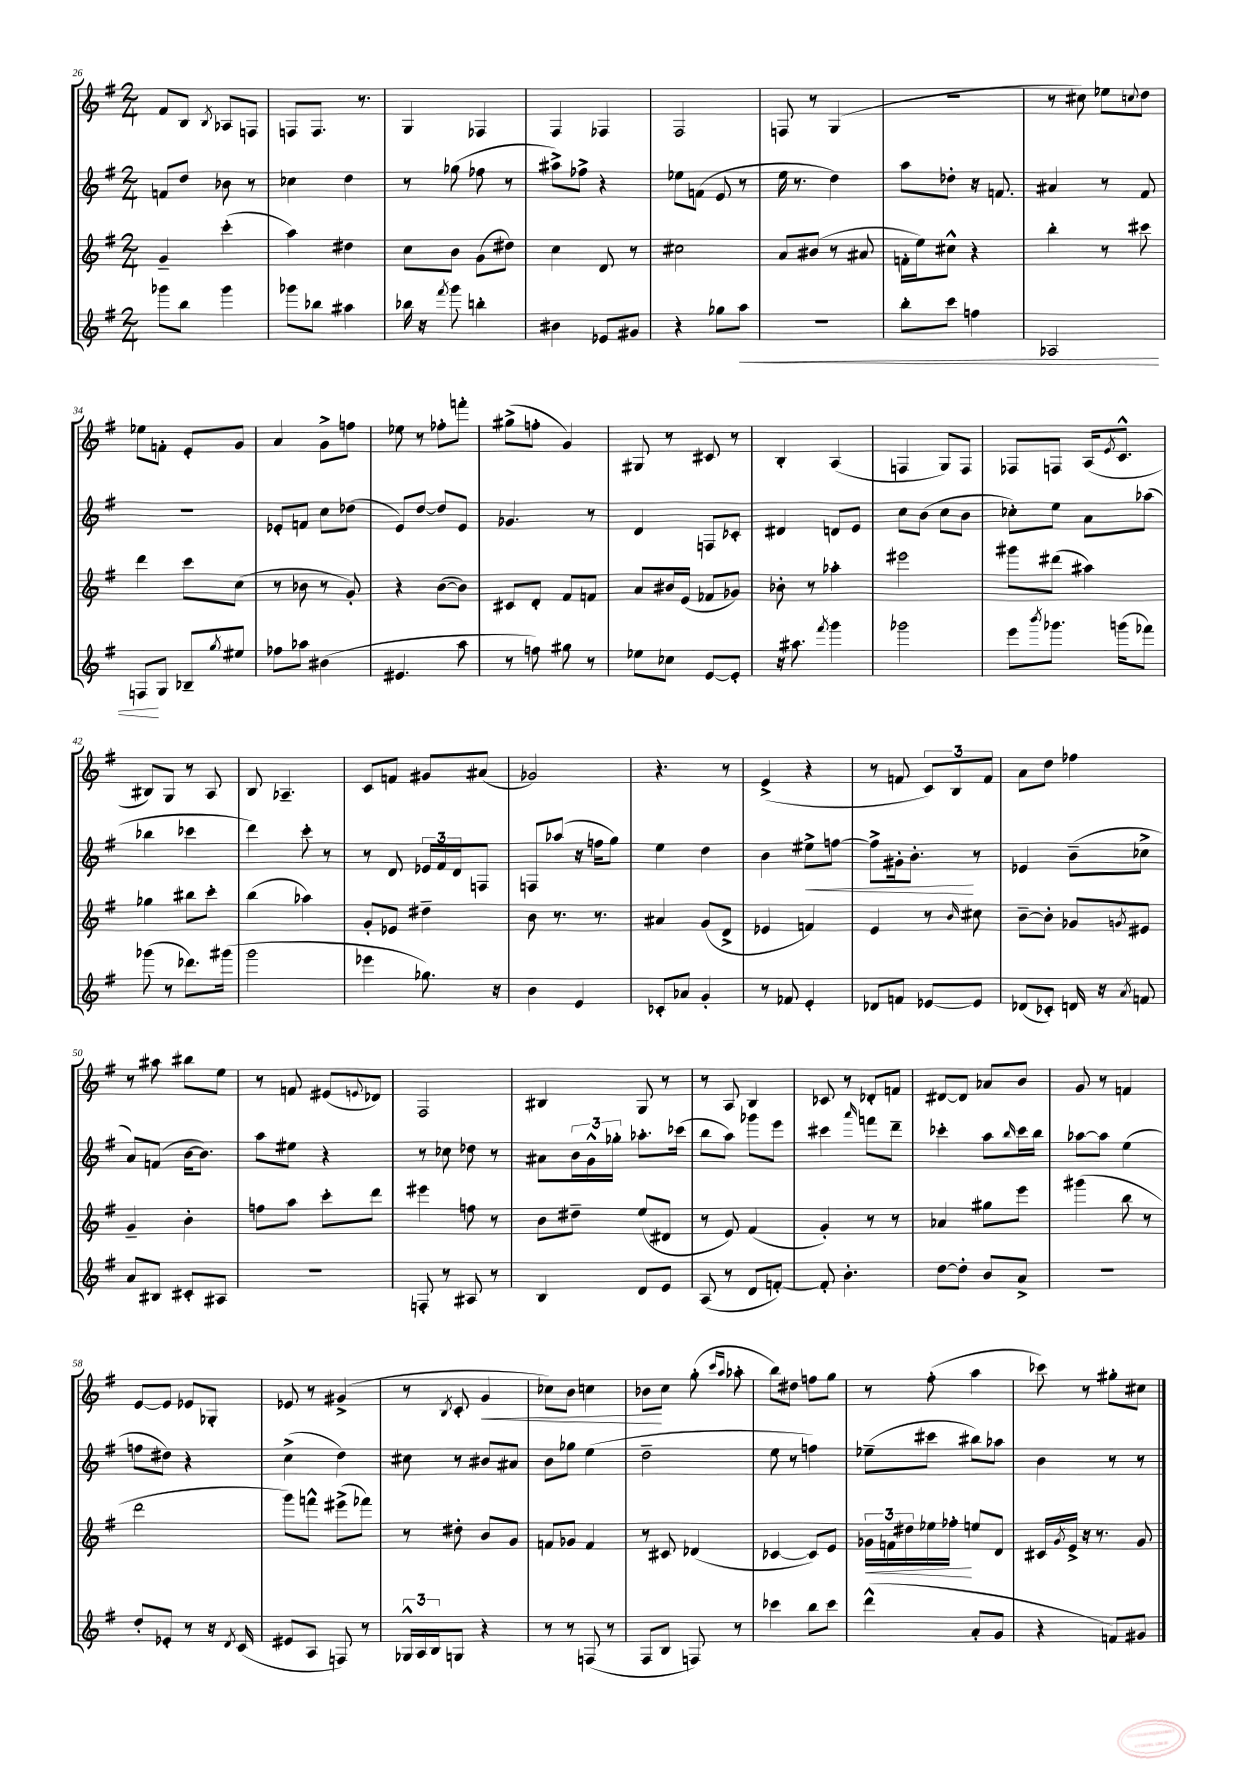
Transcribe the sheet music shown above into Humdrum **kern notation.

**kern	**kern	**kern	**kern
*staff4	*staff3	*staff2	*staff1
*clefG2	*clefG2	*clefG2	*clefG2
*k[f#]	*k[f#]	*k[f#]	*k[f#]
*M2/4	*M2/4	*M2/4	*M2/4
8ggg-	4g~	8f	8f#
8bb	.	8dd	8B
.	.	.	8qB
4ggg-	(4ccc'	8b-	8A-
.	.	8r	8F
=	=	=	=
8ggg-	4aa)	4cc-	8F
8bb-	.	.	8.F
4aa#	4dd#	4dd	.
.	.	.	8.r
=	=	=	=
16bb-	8cc	8r	4G
16r	.	.	.
8qfff#	.	.	.
8ggg	8b	(8gg-	.
4bb'	(8g	8ff-	4F-
.	8dd#)	8r	.
=	=	=	=
4b#	4cc	8aa#^)	4F#
.	.	8ff-^	.
8e-	8d	4r	4F-
8g#	8r	.	.
=	=	=	=
4r	2cc#	8ee-	2F#
.	.	(8f	.
8gg-	.	8e	.
8aa	.	8r	.
=	=	=	=
2r	8a	16ee	8F
.	.	8.r	.
.	(8b#	.	8r
.	8r	4dd)	(4G
.	8a#	.	.
=	=	=	=
8bb'	16f'	8aa	2r
.	16ee)	.	.
8ccc	8cc#^^	8dd-'	.
4ff	4r	16r	.
.	.	8.f	.
=	=	=	=
2A-	4bb'	4a#	8r
.	.	.	8cc#)
.	8r	8r	8ee-
.	.	.	8qqcc
.	8ccc#	8f#	8dd
=	=	=	=
8F	4ddd	2r	8ee-
8G	.	.	8f'
8B-~	8ccc	.	8e'
8qgg	.	.	.
8ee#	(8cc	.	8g
=	=	=	=
8ff-	8r	8e-'	4a
8aa-	8b-	8f	.
(4b#	8r	8cc	8g^
.	8g')	(8dd-	8ff
=	=	=	=
4.e#	4r	8e)	8ee-
.	.	[8dd	8r
.	([8b	8dd]	8ff-'
8aa	8b])	8e	8fff'
=	=	=	=
8r	8c#	4.g-	(8gg#^
8ff)	8d'	.	8ff'
8gg#	8f#	.	4g)
8r	8f	8r	.
=	=	=	=
8ee-	8a	4d	8G#
8cc-	16b#	.	8r
.	(16e	.	.
[8e	8f-	8F	8c#
8e']	8g-)	8c-'	8r
=	=	=	=
16r	8b-'	4d#	4B'
8.aa#	.	.	.
.	8r	.	.
8qfff#	.	.	.
4ggg	4aa-'	8d	(4A
.	.	8e	.
=	=	=	=
2ggg-	2eee#	8cc	4F
.	.	(8b	.
.	.	8cc	8G)
.	.	8b	8F
=	=	=	=
8eee	8ggg#	8cc-')	8F-
8qbbb	.	.	.
8.ggg-	(8ddd#	8ee	8F
.	4aa#)	8a	(16A
.	.	.	8qe
(16ggg	.	.	8.c^^
8fff-)	.	(8aa-	.
=	=	=	=
(8ggg-	4gg-	4bb-	8B#)
8r	.	.	8G
8.ddd-)	8bb#	4ccc-	8r
.	8ccc'	.	8A
(16ggg#	.	.	.
=	=	=	=
2ggg	(4bb	4ddd)	8B
.	.	.	4.A-~
.	4aa-)	8ccc'	.
.	.	8r	.
=	=	=	=
4eee-	8g'	8r	8c
.	8e-	8d	8f
8.gg-)	4dd#~	24e-	8g#
.	.	24f#	.
.	.	24d	.
.	.	8F	(8a#
16r	.	.	.
=	=	=	=
4b	8b	8F	2g-)
.	8.r	(8aa-	.
4e	.	16r	.
.	8.r	16ff	.
.	.	8gg)	.
=	=	=	=
8c-'	4a#	4ee	4.r
8a-	.	.	.
4g'	(8g	4dd	.
.	8d^	.	8r
=	=	=	=
8r	4e-	4b	(4e^
8f-	.	.	.
4e'	4f)	8ee#^	4r
.	.	[8ff	.
=	=	=	=
8d-	4e	8ff^]	8r
8f	.	16g#'	8f
.	.	8.b'	.
[8e-	8r	.	12c)
.	.	.	12B
.	16qqb	.	.
8e-]	8cc#	8r	.
.	.	.	12f
=	=	=	=
(8d-	[8b~	4e-	8a
8c-')	8b']	.	8dd
16d	8g-	(8b~	4ff-
16r	.	.	.
8qa	8qg	.	.
8f	8e#	8cc-^	.
=	=	=	=
8a	4g~	8a)	8r
8B#	.	(8f	8aa#
8c#'	4b'	[16b	8bb#
.	.	8.b])	.
8A#	.	.	8ee
=	=	=	=
2r	8ff	8aa	8r
.	8aa	8ee#	8f
.	8ccc'	4r	(8e#
.	.	.	8qqe
.	8ddd	.	8d-)
=	=	=	=
8F'	4eee#	8r	2F#
8r	.	8cc-	.
8A#	8ff	8dd-	.
8r	8r	8r	.
=	=	=	=
4B	8b	8a#	4B#
.	8dd#~	24b	.
.	.	24g^^	.
.	.	24gg-'	.
8d	(8ee	8.aa-'	8G
8e	8d#	.	8r
.	.	(16ccc-	.
=	=	=	=
(8A	8r	8bb	8r
8r	8e)	8aa)	8A
8d	(4f#	8ggg-	4B
[8f')	.	8eee	.
=	=	=	=
8f']	4g')	4ccc#	8c-
4.b'	.	.	8r
.	.	16qqaaa	.
.	8r	8fff	8d-'
.	8r	8ddd~	8f
=	=	=	=
[8dd	4a-	4ccc-'	[8d#
8dd']	.	.	8d#]
8b	8gg#	8aa	8a-
.	.	16qqbb	.
8a^	8eee	16ccc-	8b
.	.	16bb	.
=	=	=	=
2r	(4ggg#	[8aa-	8g
.	.	8aa-]	8r
.	8bb	(4ee	4f
.	8r	.	.
=	=	=	=
8dd'	2ddd	8ff	[8e
8e-'	.	8dd#)	8e]
8r	.	4r	8e-
16r	.	.	8G-'
8qd	.	.	.
(16c	.	.	.
=	=	=	=
8e#	8ggg)	(4cc^	8e-
8A	8fff^^	.	8r
8F)	(8eee#^	4dd)	(4g#^
8r	8fff-)	.	.
=	=	=	=
24G-^^	8r	8cc#	8r
24A	.	.	.
24B	.	.	.
.	.	.	8qB
8G	8dd#'	8r	8c'
4r	8b	8b#	4g
.	8g	8a#	.
=	=	=	=
8r	8f	8b	8cc-)
8r	8g-	8gg-	8b
(8F	4f	(4ee	4cc
8r	.	.	.
=	=	=	=
8F#	8r	2dd~	8b-
8B	8c#	.	8cc
8F)	(4d-	.	(8gg'
.	.	.	16qqccc
.	.	.	16qqaa
8r	.	.	8aa-'
=	=	=	=
4ccc-	[4c-	8ee	8bb)
.	.	8r	8dd#
8bb	8c-])	4ff)	8ff
8ccc-	8e	.	8gg
=	=	=	=
(4ddd^^	24g-	(8ee-~	8r
.	24f	.	.
.	24dd#	.	.
.	16ee-	8ccc#	(8ff#'
.	16ff-'	.	.
8a'	8ee	8bb#)	4aa
8g	8d	8aa-	.
=	=	=	=
4r	16c#	4b	8ccc-)
.	8qg	.	.
.	16e^	.	.
.	16r	.	8r
.	8.r	.	.
8f)	.	8r	8gg#'
8g#	8g	8r	8cc#
==	==	==	==
*-	*-	*-	*-
